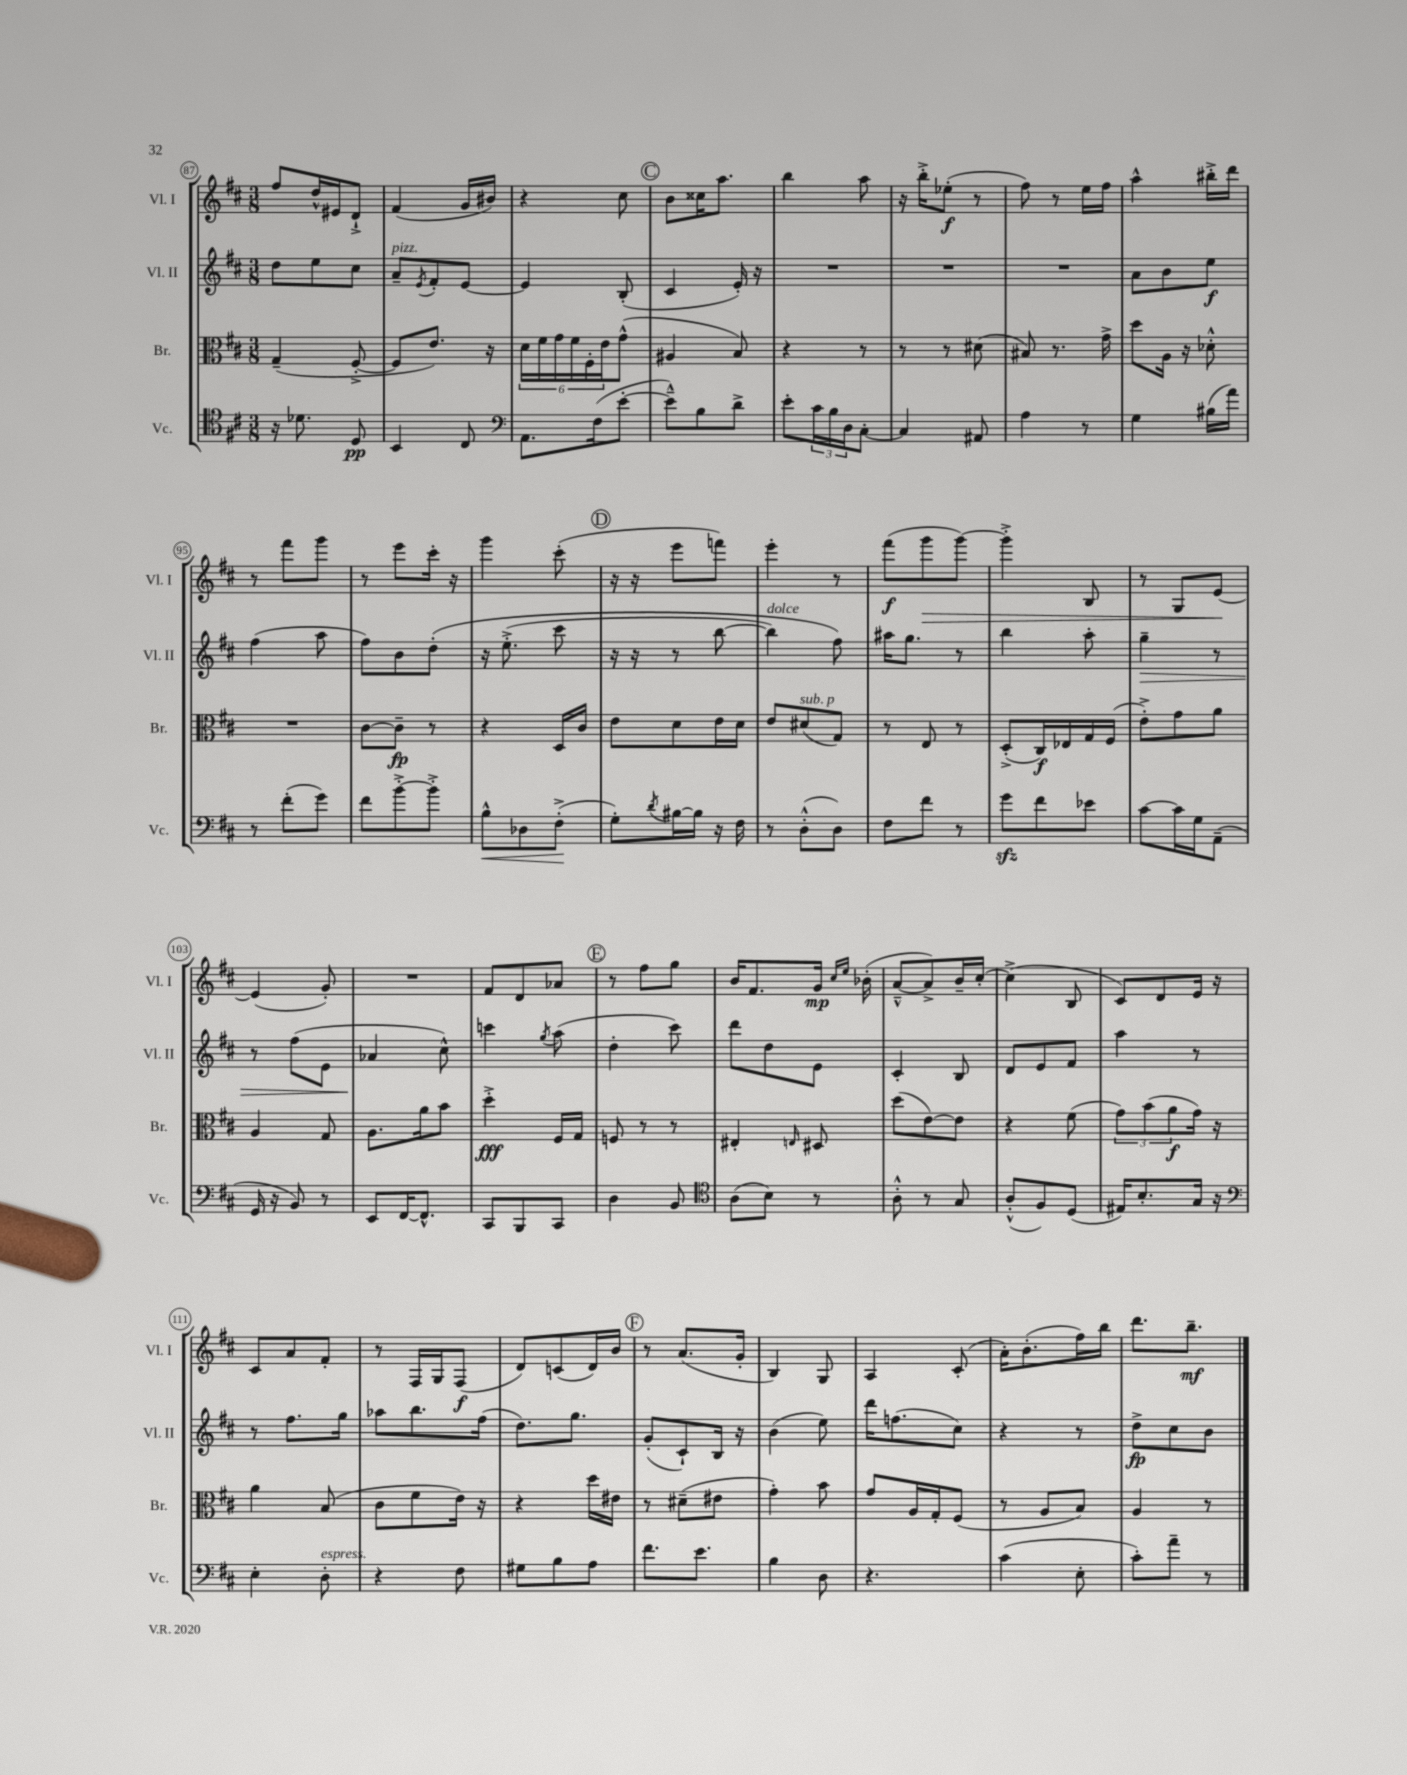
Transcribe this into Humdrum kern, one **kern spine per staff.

**kern	**kern	**kern	**kern
*staff4	*staff3	*staff2	*staff1
*clefC4	*clefC3	*clefG2	*clefG2
*k[f#c#]	*k[f#c#]	*k[f#c#]	*k[f#c#]
*M3/8	*M3/8	*M3/8	*M3/8
16r	(4G~	8dd	8ff#
8.d-	.	.	.
.	.	8ee	16dd^^
.	.	.	16e#
8D	[8F#'^	8cc#	8d`^
=	=	=	=
4BB	8F#]	8a~	(4f#
.	.	8qe	.
.	8.e)	8f#'	.
8C#	.	[8e	16g
.	16r	.	16b#)
=	=	=	=
*clefF4	*	*	*
8.AA	24d	4e]	4r
.	24f#	.	.
.	24g	.	.
.	24f#	.	.
.	24F#'	.	.
(16F#	.	.	.
.	24e	.	.
[8e'	(8g^^	(8B'	8cc#
=	=	=	=
8e~^^])	4A#	4c#	8b
8B	.	.	16cc##
.	.	.	8.aa
8d^	8B)	16e')	.
.	.	16r	.
=	=	=	=
8e'	4r	4.r	4bb
24c#	.	.	.
24B	.	.	.
24D	.	.	.
[8C#'	8r	.	8aa
=	=	=	=
4C#]	8r	4.r	16r
.	.	.	16bb'^
.	8r	.	(8ee-'
8AA#	(8d#	.	8r
=	=	=	=
4A	8B#)	4.r	8ff#)
.	8.r	.	8r
8r	.	.	16ee
.	16g^	.	16ff#
=	=	=	=
4G	8dd	8a	4aa^^
.	16A	8b	.
.	16r	.	.
(16B#	8d-'^^	8ee	16bb#'^
16a)	.	.	16ddd
=	=	=	=
8r	4.r	(4ff#	8r
(8f#'	.	.	8fff#
8g)	.	8aa	8ggg
=	=	=	=
8f#	[8c#	8ff#)	8r
[8b'^	8c#~]	8b	8eee
8b'^]	8r	&(8dd'	16ccc#'
.	.	.	16r
=	=	=	=
8B^^	4r	16r	4ggg
.	.	(8.ee'^	.
8D-	.	.	.
(8F#'^	16D	8ccc#	(8ccc#'
.	16c#	.	.
=	=	=	=
8G')	8e	16r	16r
.	.	16r	16r
8qd	.	.	.
[16B#	8d	8r	8eee
16B#]	.	.	.
16r	16e	[8bb	8fff)
16F#	16d	.	.
=	=	=	=
8r	8e	4bb])	4eee'
(8D'^^	(8d#	.	.
8D)	8G)	8ff#&)	8r
=	=	=	=
8F#	8r	16aa#	(8fff#
.	.	8.gg	.
8f#	8E	.	8ggg
8r	8r	8r	[8ggg)
=	=	=	=
8g	(8D'^	4bb	4ggg'^]
8f#	16C#)	.	.
.	16E-	.	.
8e-	16G	8aa'	8B
.	(16F#	.	.
=	=	=	=
[8c#	8e'^)	4gg~	8r
16c#]	8g	.	8G
16G	.	.	.
(8AA~	8a	8r	[8e
=	=	=	=
16GG	4A	8r	(4e]
16r	.	.	.
8BB)	.	(8ff#	.
8r	8G	8e	8g')
=	=	=	=
8EE	8.A	4a-	4.r
[16FF#	.	.	.
8.FF#^^]	16a	.	.
.	8b	8cc#^^)	.
=	=	=	=
8CC#	4dd'^	4ccc	8f#
8BBB	.	.	8d
.	.	8qgg	.
8CC#	16F#	(8aa	8a-
.	16G	.	.
=	=	=	=
4D	8F	4dd'	8r
.	8r	.	8ff#
8BB	8r	8ccc#)	8gg
=	=	=	=
*clefC4	*	*	*
(8A	4E#'	8ddd	16b
.	.	.	8.f#
8B)	.	8dd	.
.	16qqE	.	.
8r	8D#	8e	16g
.	.	.	16qqcc#
.	.	.	16qqee
.	.	.	(16b-'
=	=	=	=
8A'^^	(8dd	4c#'	[8a~^^
8r	[8e)	.	8a^])
8G	8e]	8B	16b~
.	.	.	[16cc#'
=	=	=	=
(8A'^^	4r	8d	(4cc#^]
8F#)	.	8e	.
(8D	(8f#	8f#	8B
=	=	=	=
16E#)	12g)	4aa	8c#)
8.B'	.	.	.
.	(12b	.	.
.	.	.	8d
.	12a	.	.
16G	16g)	8r	16e
16r	16r	.	16r
=	=	=	=
*clefF4	*	*	*
4E'	4a	8r	8c#
.	.	8.ff#	8a
8D'	(8B	.	8f#'
.	.	16gg	.
=	=	=	=
4r	8c#	8aa-	8r
.	8f#	8.bb	16F#
.	.	.	16G
8F#	16e)	.	(8F#
.	16r	(16ff#	.
=	=	=	=
8G#	4r	8.dd)	8d)
8B	.	.	(8c
.	.	8.gg	.
8A	16dd	.	16d)
.	16e#	.	16b
=	=	=	=
8.f#	8r	(8g'	8r
.	(8d#~	8c#`)	(8.a
8.e	.	.	.
.	8e#	16B	.
.	.	16r	16g'
=	=	=	=
4B	4g')	(4b	4B)
8D	8b	8ee)	8G
=	=	=	=
4.r	8g	16ddd	4A
.	.	(8.ff	.
.	16A	.	.
.	16G'	.	.
.	(8F#	8cc#)	(8c#'
=	=	=	=
(4c#	8r	4r	16a')
.	.	.	(8.b'
.	8A	.	.
8E'	8B)	8r	16ff#)
.	.	.	16bb
=	=	=	=
8c#')	4A	8dd^	8.ddd
8a~	.	8cc#	.
.	.	.	8.bb~
8r	8r	8b	.
==	==	==	==
*-	*-	*-	*-
